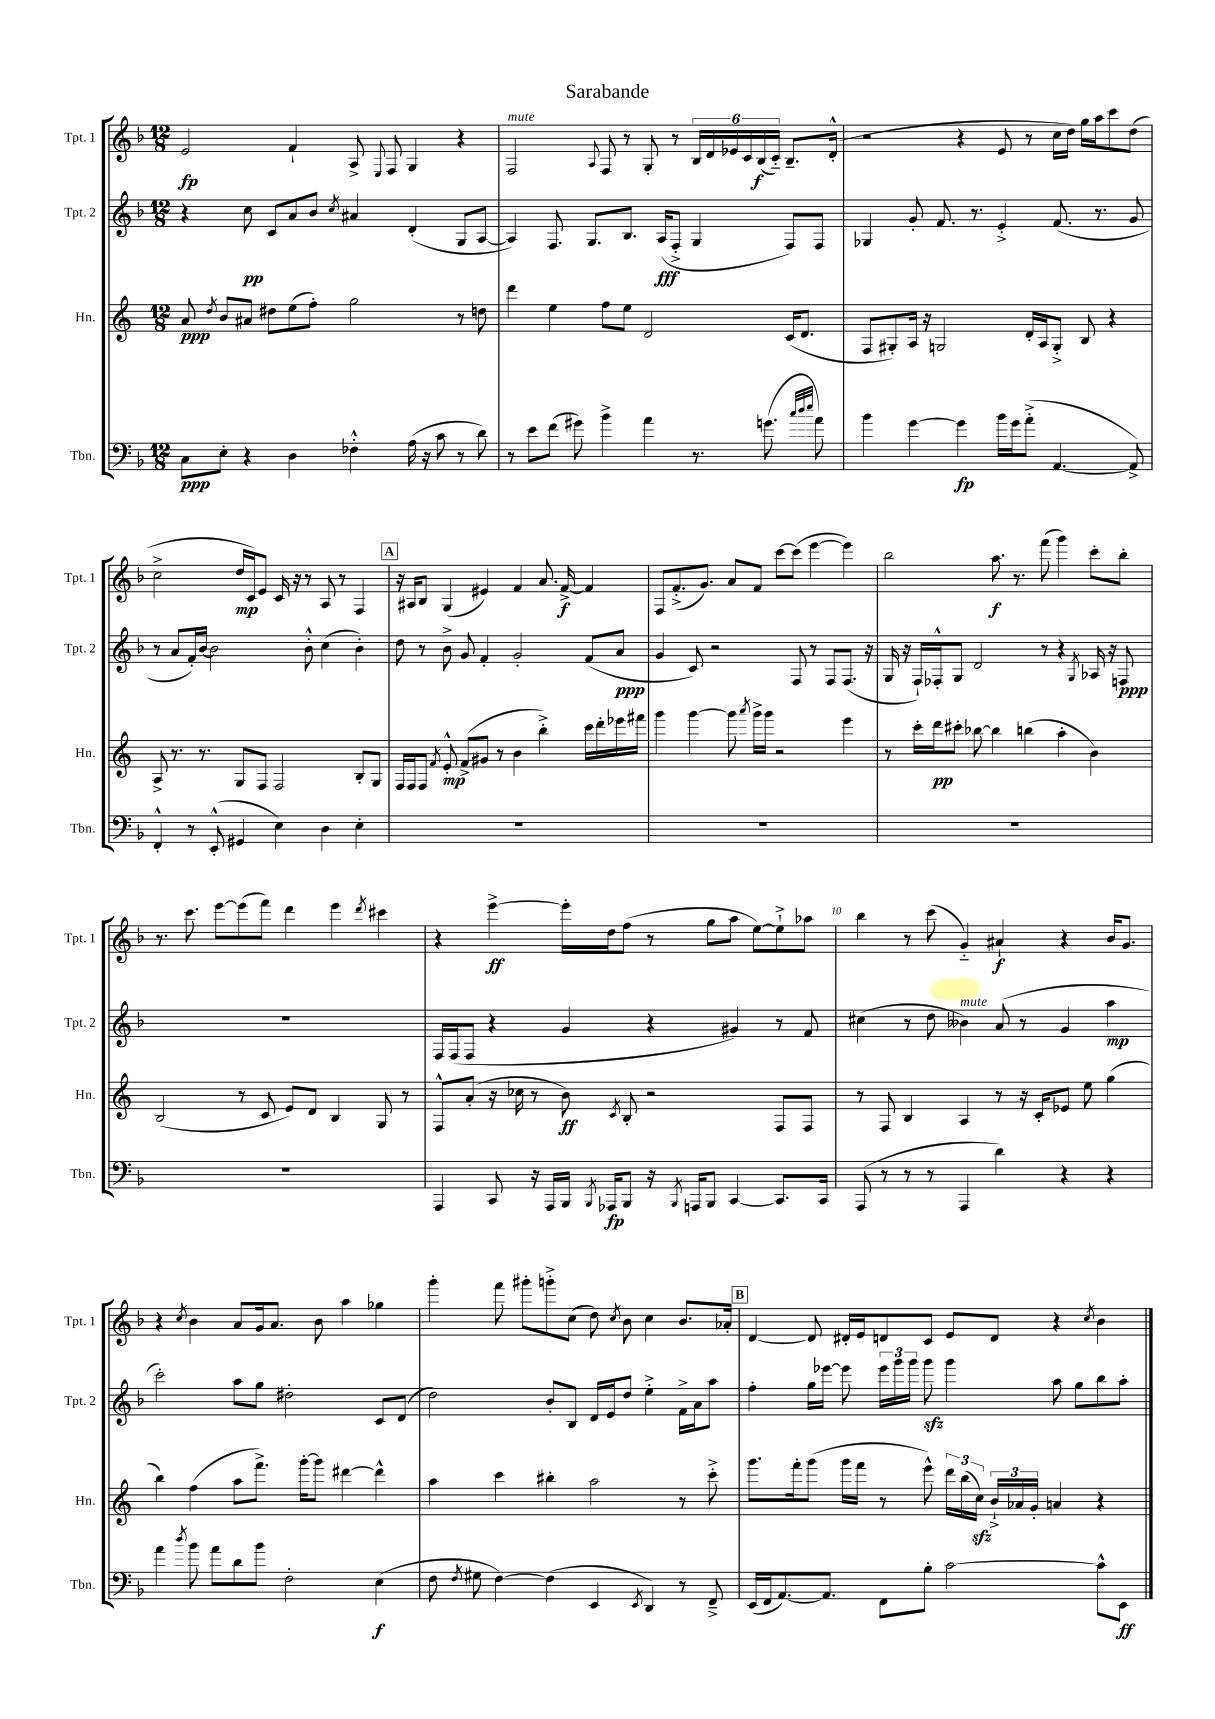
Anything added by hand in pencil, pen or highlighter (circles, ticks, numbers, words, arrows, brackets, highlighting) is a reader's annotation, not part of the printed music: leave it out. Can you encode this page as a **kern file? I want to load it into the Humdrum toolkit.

**kern	**kern	**kern	**kern
*staff4	*staff3	*staff2	*staff1
*clefF4	*clefG2	*clefG2	*clefG2
*k[b-]	*k[]	*k[b-]	*k[b-]
*M12/8	*M12/8	*M12/8	*M12/8
8C\L	8a/	4r	2e/
.	8qdd/	.	.
8E'\J	8b/L	.	.
4r	8a#/J	8cc\	.
.	8dd#\L	8c/L	.
4D\	(8ee\	8a/	4f`/
.	8ff'\J)	8b-/J	.
.	.	8qcc/	.
4F-'^^\	2gg\	4a#/	8A^/
.	.	.	8qqE/
.	.	.	8F/
(16A\	.	(4d'/	4G/
16r	.	.	.
8c\	.	.	.
8r	8r	8G/L	4r
8d\)	8dd\	[8A/J	.
=	=	=	=
8r	4ddd\	4A/])	2F/
8e\L	.	.	.
(8f\J	4ee\	8.F/	.
8g#\)	.	.	.
.	.	8.G/L	.
.	.	.	8qqA/
4b-^\	8ff\L	.	8F/
.	8ee\J	8.B-/J	8r
4a\	2d/	.	8G'/
.	.	(16A/LK	.
.	.	8F'^/J	8r
8.r	.	4G/	24B-/LL
.	.	.	24d/
.	.	.	24e-/
.	.	.	24c/
.	.	.	(24B-/
(8.g\	.	.	.
.	.	.	24c'~/JJ)
.	(16c/LK	8F/L)	8.B-~/L
.	8.d/J	.	.
32qqcc/LLL	.	.	.
32qqdd/	.	.	.
32qqee/JJJ	.	.	.
8a\)	.	8F/J	.
.	.	.	(16d'^^/Jk
=	=	=	=
4b-\	8F/L	4G-/	2r
.	8G#'/)	.	.
[4g\	16A/Jk	8g'/	.
.	16r	.	.
.	2G/	8.f/	.
4g\]	.	.	4r
.	.	8.r	.
16b-\LL	.	4e'^/	8e/
16g\J	.	.	.
(8a'^\J	16d'/LL	.	8r
.	16A/J	.	.
[4.AA/	8G'^/J	(8.f/	16cc\LL
.	.	.	16dd\JJ)
.	8B/	.	16gg\LL
.	.	8.r	16aa\J
.	4r	.	8ccc\
8AA^/])	.	8g/	(8dd\J
=	=	=	=
4FF'^^/	8A^/	8r	2cc^\
.	8.r	8a/L	.
8r	.	16f'/L)	.
.	8.r	[16b-/JJ	.
(8EE'^^/	.	2b-\]	.
4GG#/	8G/L	.	16dd/LL
.	.	.	16c/J)
.	8F/J	.	8e/J
4E\)	2F/	.	16c/
.	.	.	16r
.	.	8b-'^^\	8r
4D\	.	(4cc\	8A/
.	.	.	8r
4E'\	8B'/L	4b-'\)	4F/
.	8G/J	.	.
=	=	=	=
1.r	16F/LL	8dd\	16r
.	16F/J	.	16A#/LK
.	8F/J	8r	8B-/J
.	8qf/	.	.
.	8e'^^/	8b-^\	(4G/
.	(8f^/L	8g/	.
.	8g#/J	4f'/	4e#/)
.	8r	.	.
.	4b\	2g'/	4f/
.	4bb'^\)	.	8.a/
.	.	.	[16f^/
.	16ccc\LL	(8f/L	4f/]
.	16ddd'\	.	.
.	16eee-\	8a/J	.
.	16fff#\JJ	.	.
=	=	=	=
1.r	4ggg\	4g/	8F/L
.	.	.	(8.f'^/
.	[4ggg\	8c/)	.
.	.	.	8.g/J)
.	.	2r	.
.	8ggg\]	.	8a/L
.	8qaaa/	.	.
.	16ggg^\LL	.	8f/J
.	16ggg\JJ	.	.
.	2r	.	[8ccc\L
.	.	8F/	(8ccc\]J
.	.	8r	[4eee\
.	.	8F/L	.
.	4eee\	(8.F/J	4eee\])
.	.	16r	.
=	=	=	=
1.r	8r	16G/	2bb-\
.	.	16r	.
.	16ccc'\LL	16F`/LL)	.
.	16ddd\J	16F-'^^/J	.
.	8ccc#'\J	8G/J	.
.	[8bb-\	2d/	.
.	4bb-\]	.	8.aa\
.	.	.	8.r
.	(4bb\	.	.
.	.	8r	(8fff\
.	4aa'\	4r	4ggg\)
.	.	8qG/	.
.	4b\)	16A-/	8ccc'\L
.	.	16r	.
.	.	8F/	8bb-'\J
=	=	=	=
1.r	(2B/	1.r	8.r
.	.	.	8.ccc\
.	.	.	[8eee\L
.	8r	.	(8eee\]
.	8c/	.	8fff\J)
.	8e/L)	.	4ddd\
.	8d/J	.	.
.	4B/	.	4eee\
.	.	.	8qddd/
.	8G/	.	4ccc#\
.	8r	.	.
=	=	=	=
4AAA/	8F^^/L	16F/LL	4r
.	.	(16F/J	.
.	(8a'/J	8F/J	.
8CC/	16r	4r	[4eee^\
.	16cc-\	.	.
16r	8r	.	.
16AAA/LL	.	.	.
16BBB-/JJ	8b\)	4g/	16eee'\]LL
8qBBB-/	.	.	.
16AAA-/LK	.	.	16dd\J
.	8qc/	.	.
8BBB-/J	8B'/	.	(8ff\J
16r	2r	4r	8r
8qBBB-/	.	.	.
16AAA/LK	.	.	.
8BBB-/J	.	.	8gg\L
[4CC/	.	4g#/)	8aa\J
.	.	.	[8ee\L)
8.CC/]L	8F/L	8r	8ee`^\]
.	8F/J	8f/	8aa-\J
16CC/Jk	.	.	.
=	=	=	=
(8AAA/	8r	(4cc#\	4bb-\
8r	8F/	.	.
8r	4B/	8r	8r
8r	.	8dd\	(8ccc\
4AAA/	4A/	4b--\)	4g'~/)
4d\)	8r	(8a/	4a#`/
.	16r	8r	.
.	16c'/LK	.	.
4r	8e-/J	4g/	4r
.	8ee\	.	.
4r	(4gg\	4aa\	16b-/LK
.	.	.	8.g/J
=	=	=	=
4a\	4bb\)	2ccc'\)	4r
8qdd/	.	.	8qcc/
8b-\	(4ff\	.	4b-\
8a\L	.	.	.
8d\	8aa\L	8aa\L	8a/L
8b-\J	8.fff^\J)	8gg\J	16g/k
.	.	.	8.a/J
2F'\	.	2dd#'\	.
.	[16ggg'\LK	.	.
.	8ggg\]J	.	8b-\
.	[4ddd#\	.	4aa\
(4E\	4ddd#^^\]	8c/L	4gg-\
.	.	(8d/J	.
=	=	=	=
8F\	4aa\	2dd\)	4ggg'\
8qF/	.	.	.
8G#\	.	.	.
[4F\)	4ccc\	.	8fff\
.	.	.	8ggg#'\L
(4F\]	4bb#'\	8b-'/L	8ggg'^\
.	.	8B-/J	(8cc\J
4EE/	2aa\	16d/LL	8dd\)
.	.	16e/J	.
.	.	.	8qcc/
.	.	8dd/J	8b-\
8qEE/	.	.	.
4DD/)	.	4ee'^\	4cc\
8r	8r	16f^\LL	8.b-/L
.	.	16a\J	.
8FF~^/	8ccc'^\	8aa\J	.
.	.	.	16a-'/Jk
=	=	=	=
(16EE/LL	8.ggg\L	4ff'\	[4d/
16FF/J	.	.	.
[8.AA/)	.	.	.
.	16fff'\k	.	.
.	(8ggg\J	16gg\LL	8d/]
8.AA/]J	.	[16eee-\JJ	.
.	16ggg\LL	8eee-\]	16d#'/LL
.	16fff\JJ	.	16e/J
8FF\L	8r	24eee-\LL	8d/
.	.	24ggg\	.
.	.	24ggg\JJ	.
8B-'\J	8eee^^\)	8ggg\	8c/J
[2c\	24ddd\LL	4ggg\	8e/L
.	(24bb\	.	.
.	24cc\JJ)	.	.
.	24b`^/LL	.	8d/J
.	24a-/	.	.
.	24g'/JJ	.	.
.	4a/	8aa\	4r
.	.	8gg\L	.
.	.	.	8qcc/
8c^^\]L	4r	8bb-\	4b-\
8EE\J	.	8aa'\J	.
==	==	==	==
*-	*-	*-	*-
